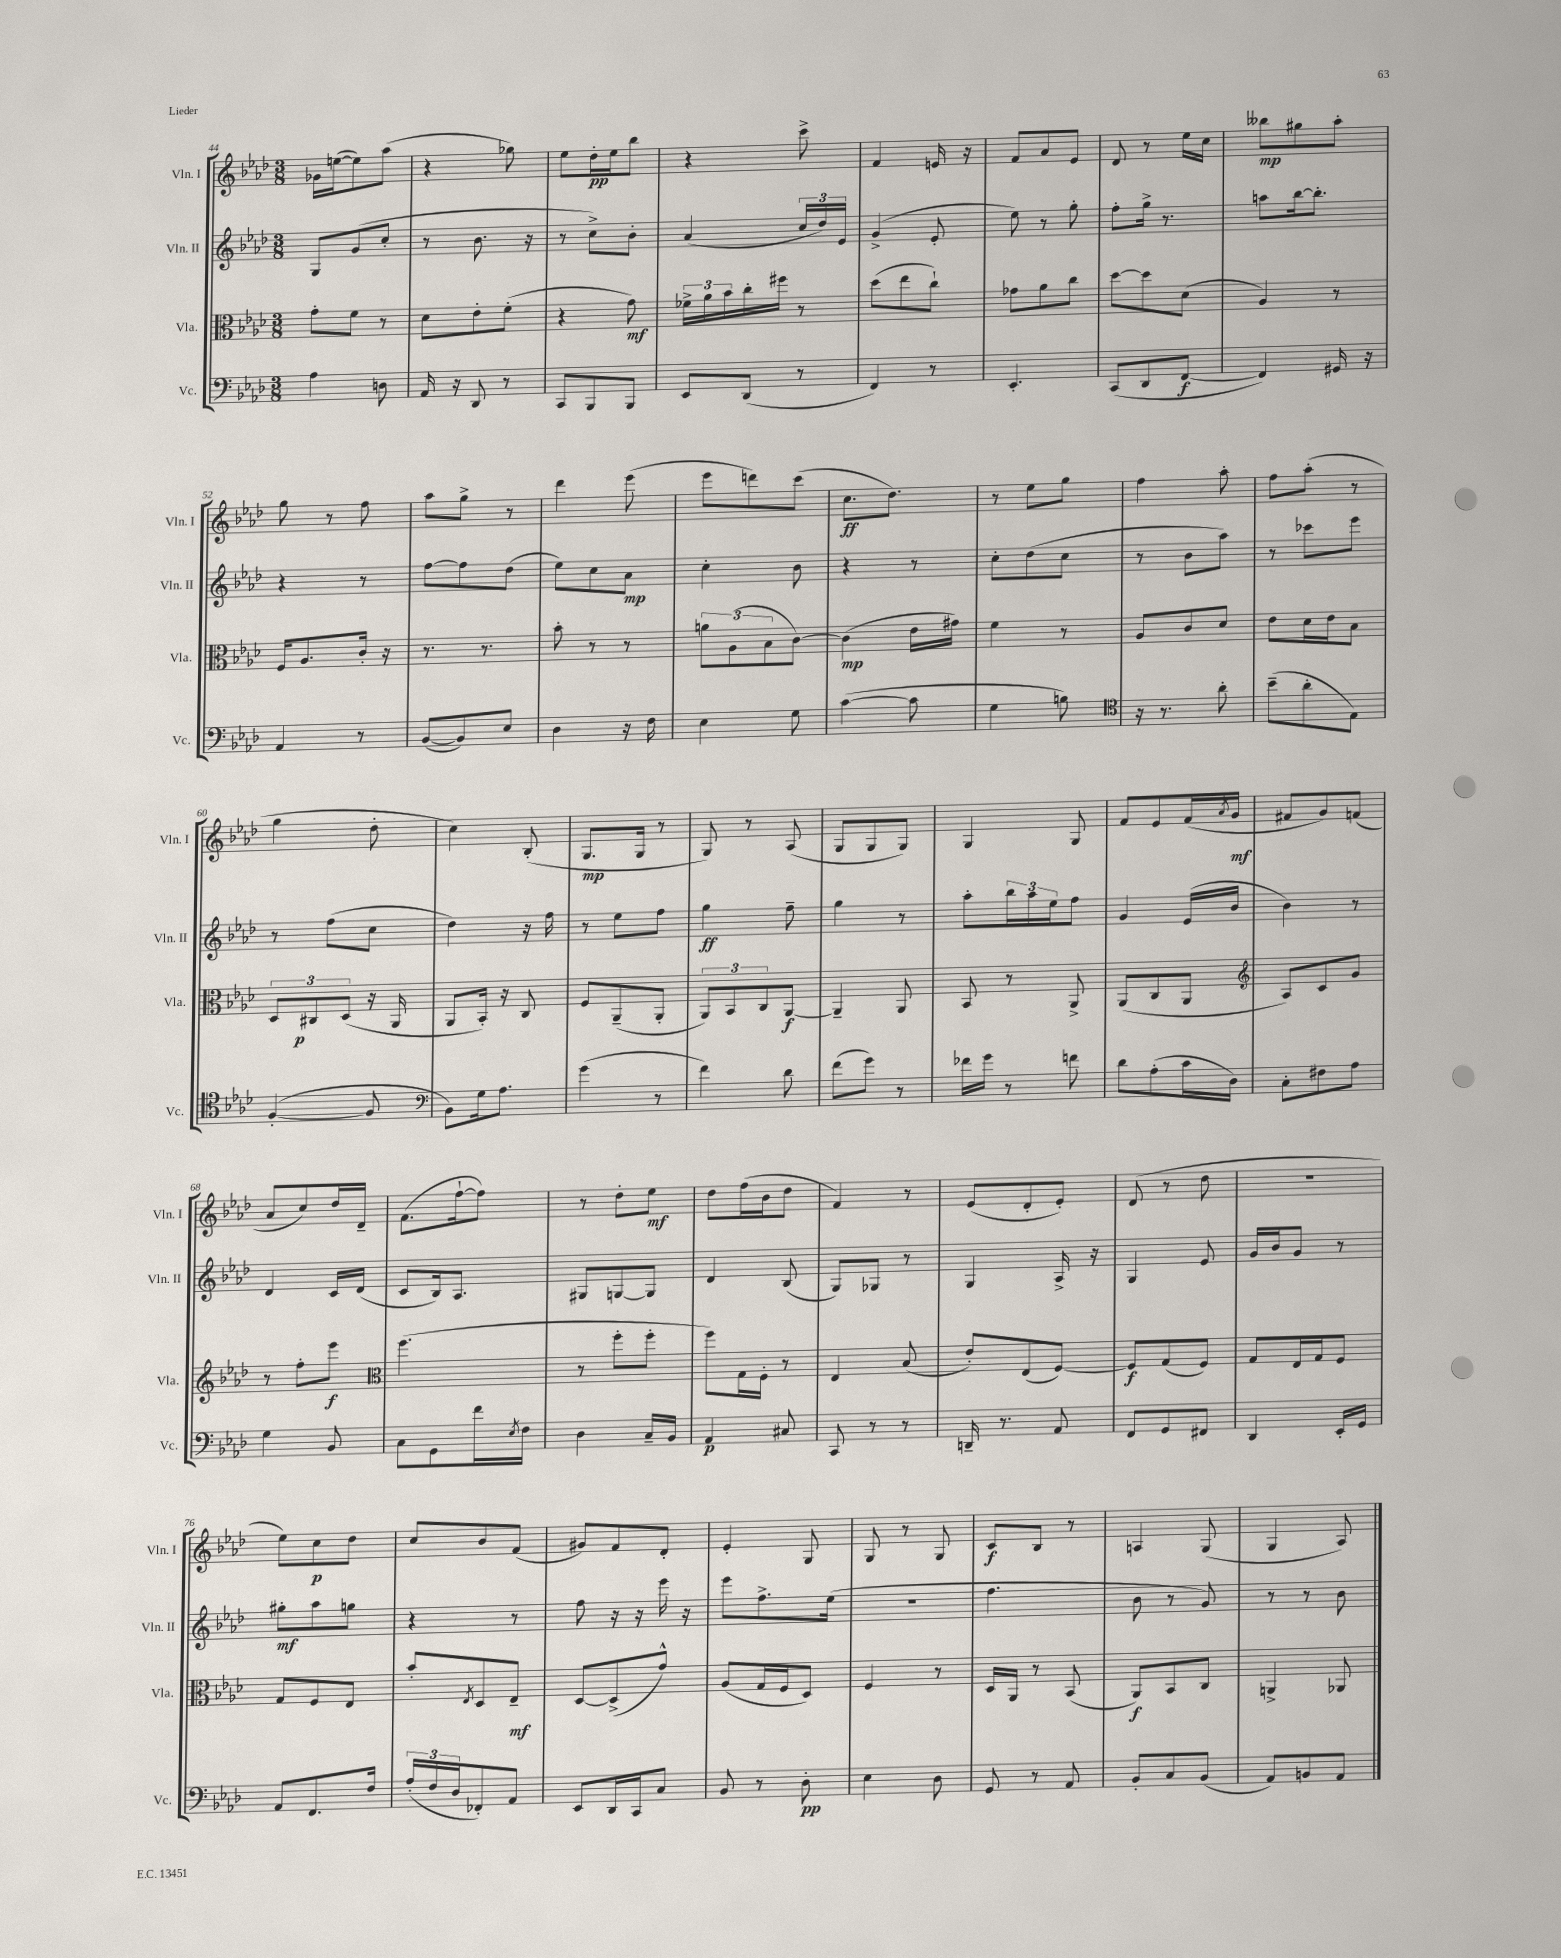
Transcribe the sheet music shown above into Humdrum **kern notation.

**kern	**kern	**kern	**kern
*staff4	*staff3	*staff2	*staff1
*clefF4	*clefC3	*clefG2	*clefG2
*k[b-e-a-d-]	*k[b-e-a-d-]	*k[b-e-a-d-]	*k[b-e-a-d-]
*M3/8	*M3/8	*M3/8	*M3/8
4A-\	8g'\L	8G/L	16g-\LL
.	.	.	([16ee\J
.	8f\J	(8g/	8ee\])
8D\	8r	8cc'/J	(8aa-\J
=	=	=	=
16AA-/	8d-\L	8r	4r
16r	.	.	.
8DD-/	8e-'\	8.b-\	.
8r	(8f'\J	.	8gg-\)
.	.	16r	.
=	=	=	=
8CC/L	4r	8r	8ee-\L
8BBB-/	.	8cc^\L)	16dd-'\L
.	.	.	16ee-\J
8BBB-/J	8g\)	8b-'\J	8bb-\J
=	=	=	=
8EE-/L	24f-^\LL	(4a-/	4r
.	24a-\	.	.
.	24b-\	.	.
(8DD-/J	16cc'\	.	.
.	16ff#\JJ	.	.
8r	8r	24cc/LL	8ccc^\
.	.	24dd-/)	.
.	.	24e-/JJ	.
=	=	=	=
4FF/)	(8dd-\L	(4g^/	4f/
.	8ee-\	.	.
8r	8cc`\J)	8e-'/	16e/
.	.	.	16r
=	=	=	=
4.EE-'/	8g-\L	8ee-\)	8f/L
.	8a-\	8r	8a-/
.	8cc\J	8gg'\	8e-/J
=	=	=	=
(8CC/L	[8dd-\L	8ff'\L	8d-/
8DD-/	8dd-\]	16gg^\Jk	8r
.	.	8.r	.
[8FF/J	(8d-\J	.	16ee-\LL
.	.	.	16cc\JJ
=	=	=	=
4FF/])	4A-/)	8aa\L	8bb--\L
.	.	[16bb-\k	8gg#\
.	.	8.bb-'\]J	.
16GG#/	8r	.	8aa-'\J
16r	.	.	.
=	=	=	=
4AA-/	16F/LK	4r	8gg\
.	8.A-/	.	.
.	.	.	8r
8r	16c'/Jk	8r	8ff\
.	16r	.	.
=	=	=	=
([8BB-/L	8.r	[8ff\L	8aa-\L
8BB-/])	.	8ff\]	8gg^\J
.	8.r	.	.
8E-/J	.	(8dd-\J	8r
=	=	=	=
4D-\	8b-'\	8ee-\L)	4ddd-\
.	8r	8cc\	.
16r	8r	8a-\J	(8eee-\
16F\	.	.	.
=	=	=	=
4E-\	12a\L	4cc'\	8eee-\L
.	(12A-\	.	.
.	.	.	8ddd\)
.	12B-\	.	.
8G\	[8c\J)	8b-\	(8ccc\J
=	=	=	=
([4c\	(4c\]	4r	8.cc\L
.	.	.	8.dd-\J)
8c\]	16e-\LL	8r	.
.	16g#\JJ)	.	.
=	=	=	=
4G\	4f\	8cc'\L	8r
.	.	(8dd-\	8ee-\L
8B\)	8r	8cc\J	8gg\J
=	=	=	=
*clefC4	*	*	*
16r	8A-/L	8r	4ff\
8.r	.	.	.
.	8c/	8b-\L	.
8a-'\	8d-/J	8aa-\J)	8aa-'\
=	=	=	=
(8b-~\L	8e-\L	8r	8ff\L
8a-'\	16d-\L	8ccc-\L	(8aa-'\J
.	16e-\J	.	.
8E-\J)	8B-\J	8eee-\J	8r
=	=	=	=
([4F'/	12D-/L	8r	4gg\
.	12C#/	.	.
.	.	(8ff\L	.
.	(12D-/J	.	.
8F/]	16r	8cc\J	8dd-'\
.	16AA-/	.	.
=	=	=	=
*clefF4	*	*	*
8BB-\L)	8AA-/L	4dd-\)	4cc\)
16G\k	16BB-'/Jk)	.	.
8.A-\J	16r	.	.
.	8C/	16r	(8B-'/
.	.	16ff\	.
=	=	=	=
(4g\	8F/L	8r	8.G/L
.	(8AA-~/	8ee-\L	.
.	.	.	16G/Jk
8r	8AA-'/J	8ff\J	8r
=	=	=	=
4f\)	12AA-/L)	4gg\	8G/)
.	12BB-/	.	.
.	.	.	8r
.	12C/	.	.
8d-\	[8AA-/J	8ff~\	(8A-/
=	=	=	=
(8f\L	4AA-~/]	4gg\	8G/L
8g\J)	.	.	8G/
8r	8AA-/	8r	8G/J)
=	=	=	=
16f-\LL	8BB-/	8aa-'\L	4G/
16g\JJ	.	.	.
8r	8r	24bb-\L	.
.	.	24aa-\	.
.	.	24ee-\J	.
8f\	8AA-^/	8ff\J	8G/
=	=	=	=
8d-\L	(8AA-/L	4g/	8f/L
(8A-'\	8C/	.	8e-/
16c\L	8AA-/J	(16e-/LL	(16f/L
.	.	.	8qa-/
16D-\JJ)	.	16b-/JJ	16g/JJ
=	=	=	=
*	*clefG2	*	*
8C'\L	8A-/L)	4b-\)	8f#/L
8F#\	8c/	.	8g/)
8A-\J	8g/J	8r	(8f/J
=	=	=	=
4G\	8r	4d-/	8a-/L
.	8ff'\L	.	8cc/)
8BB-/	8eee-\J	16c/LL	16dd-/L
.	.	(16d-/JJ	16d-~/JJ
=	=	=	=
*	*clefC3	*	*
8C\L	(4.ff\	8c/L	(8.f\L
8GG\	.	16B-/k)	.
.	.	8.A-/J	[16ff`\k
16f\L	.	.	8ff\]J)
8qE-/	.	.	.
16F\JJ	.	.	.
=	=	=	=
4D-\	8r	8G#/L	8r
.	8ff'\L	[8G/	8dd-'\L
16C~/LL	8ff'\J	8G/]J	8ee-\J
16BB-/JJ	.	.	.
=	=	=	=
4AA-/	8ff\L)	4d-/	8dd-\L
.	16G\L	.	(16ff\L
.	16F'\JJ	.	16b-\J
8C#/	8r	(8B-/	8dd-\J
=	=	=	=
8CC/	4E-/	8G/L)	4f/)
8r	.	8G-/J	.
8r	(8B-/	8r	8r
=	=	=	=
16DD~/	8e-'/L)	4G/	(8e-/L
8.r	.	.	.
.	(8E-/	.	8d-'/
8AA-/	[8F/J)	16A-^/	8e-'/J)
.	.	16r	.
=	=	=	=
8FF/L	8F/]L	4G/	(8d-/
8GG/	(8G/	.	8r
8FF#/J	8F/J)	8e-/	8dd-\
=	=	=	=
4DD-/	8G/L	16g/LL	4.r
.	.	16b-/J	.
.	16E-/L	8g/J	.
.	16G/J	.	.
16EE-'/LL	8F/J	8r	.
16GG/JJ	.	.	.
=	=	=	=
8AA-/L	8G/L	8gg#'\L	8ee-\L)
8.FF/	8F/	8aa-\	8cc\
.	8E-/J	8gg\J	8dd-\J
16F/Jk	.	.	.
=	=	=	=
(24A-'/LL	8b-'/L	4r	8cc/L
24F/	.	.	.
24D-/J	.	.	.
.	8qE-/	.	.
8FF-'/)	8D-/	.	8b-/
8AA-/J	8E-~/J	8r	(8f/J
=	=	=	=
8EE-/L	[8D-/L	8ff\	8g#/L)
16DD-/L	(8D-^/]	16r	8f/
16CC/J	.	16r	.
8C/J	8g^^/J)	16eee-\	8d-'/J
.	.	16r	.
=	=	=	=
8BB-/	(8A-/L	8eee-\L	4e-'/
8r	16G/L	8.ff^\	.
.	16F/J	.	.
8D-'\	8D-/J)	.	8G/
.	.	(16ee-\Jk	.
=	=	=	=
4E-\	4F/	4.r	8G/
.	.	.	8r
8D-\	8r	.	8G/
=	=	=	=
8GG/	16D-/LL	4.ff\	8c/L
.	16AA-/JJ	.	.
8r	8r	.	8B-/J
8AA-/	(8BB-/	.	8r
=	=	=	=
8BB-'/L	8AA-/L)	8b-\	4A/
8C/	8BB-/	8r	.
(8BB-/J	8C/J	8g/)	(8G/
=	=	=	=
8AA-/L)	4AA^/	8r	4G/
8BB/	.	8r	.
8AA-/J	8AA-/	8b-\	8A-/)
==	==	==	==
*-	*-	*-	*-
